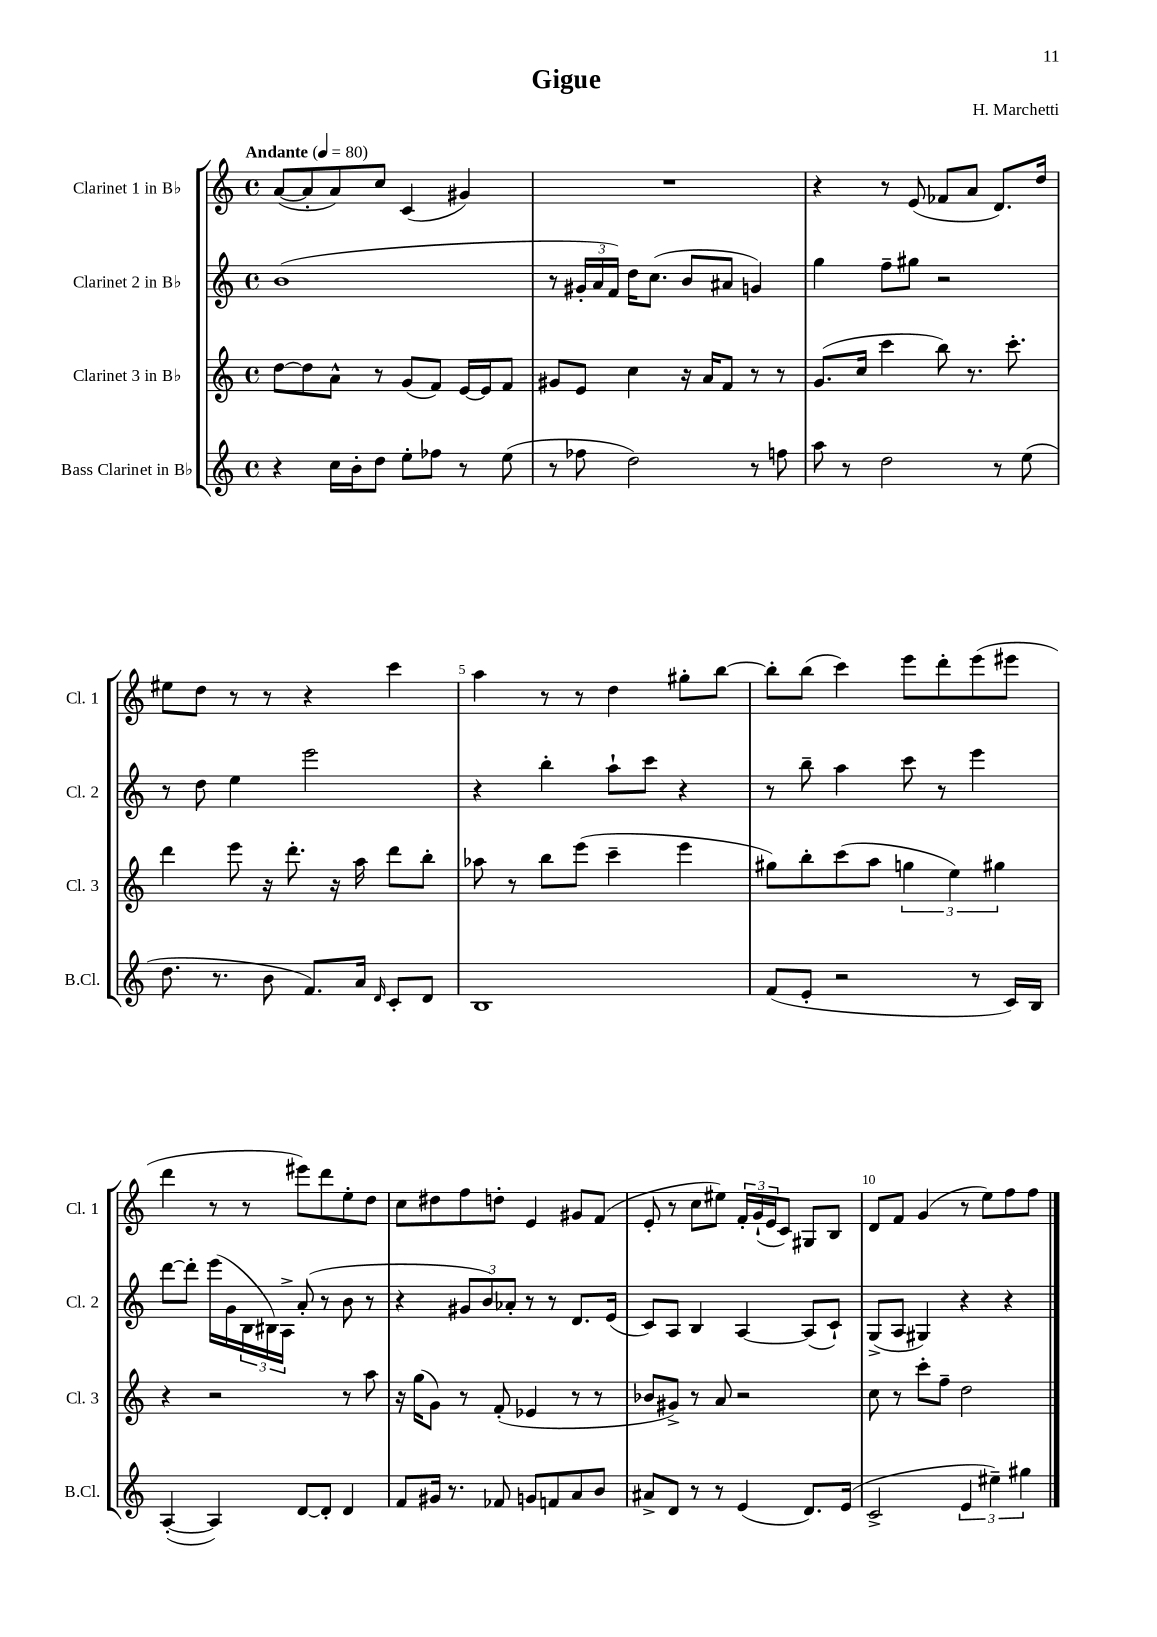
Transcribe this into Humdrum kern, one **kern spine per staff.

**kern	**kern	**kern	**kern
*staff4	*staff3	*staff2	*staff1
*clefG2	*clefG2	*clefG2	*clefG2
*k[]	*k[]	*k[]	*k[]
*M4/4	*M4/4	*M4/4	*M4/4
*met(c)	*met(c)	*met(c)	*met(c)
*MM80	*MM80	*MM80	*MM80
4r	[8dd\L	(1b	([8a/L
.	8dd\]	.	8a'/]
16cc\LL	8a^^\J	.	8a/)
16b'\J	.	.	.
8dd\J	8r	.	8cc/J
8ee'\L	(8g/L	.	(4c/
8ff-\J	8f/J)	.	.
8r	[16e/LL	.	4g#/)
.	16e/]J	.	.
(8ee\	8f/J	.	.
=	=	=	=
8r	8g#/L	8r	1r
8ff-\	8e/J	24g#'/LL	.
.	.	24a/	.
.	.	24f/JJ)	.
2dd\)	4cc\	16dd\LK	.
.	.	(8.cc\J	.
.	16r	8b/L	.
.	16a/LK	.	.
.	8f/J	8a#/J	.
8r	8r	4g/)	.
8ff\	8r	.	.
=	=	=	=
8aa\	(8.g/L	4gg\	4r
8r	.	.	.
.	16cc/Jk	.	.
2dd\	4ccc\	8ff~\L	8r
.	.	8gg#\J	(8e/
.	8bb\)	2r	8f-/L
.	8.r	.	8a/J
8r	.	.	8.d/L)
.	8.ccc'\	.	.
(8ee\	.	.	.
.	.	.	16dd/Jk
=	=	=	=
8.dd\	4ddd\	8r	8ee#\L
.	.	8dd\	8dd\J
8.r	.	.	.
.	8eee\	4ee\	8r
8b\	16r	.	8r
.	8.ddd'\	.	.
8.f/L)	.	2eee\	4r
.	16r	.	.
16a/Jk	16aa\	.	.
16qqd/	.	.	.
8c'/L	8ddd\L	.	4ccc\
8d/J	8bb'\J	.	.
=	=	=	=
1B	8aa-\	4r	4aa\
.	8r	.	.
.	8bb\L	4bb'\	8r
.	(8eee\J	.	8r
.	4ccc~\	8aa`\L	4dd\
.	.	8ccc\J	.
.	4eee\	4r	8gg#'\L
.	.	.	[8bb\J
=	=	=	=
(8f/L	8gg#\L)	8r	8bb'\]L
8e'/J	8bb'\	8bb~\	(8bb\J
2r	(8ccc\	4aa\	4ccc\)
.	8aa\J	.	.
.	6gg\	8ccc\	8eee\L
.	.	8r	8ddd'\
.	6ee\)	.	.
8r	.	4eee\	(8eee\
.	6gg#\	.	.
16c/LL)	.	.	8eee#\J
16B/JJ	.	.	.
=	=	=	=
([4A'/	4r	[8ddd\L	4ddd\
.	.	8ddd'\]J	.
4A/])	2r	(16eee\LL	8r
.	.	16g\	.
.	.	24B\	8r
.	.	24B#\)	.
.	.	24A^\JJ	.
[8d/L	.	(8a'/	8eee#\L)
8d'/]J	.	8r	8ddd\
4d/	8r	8b\	8ee'\
.	8aa\	8r	8dd\J
=	=	=	=
8f/L	16r	4r	8cc\L
.	(16gg\LK	.	.
16g#/Jk	8g\J)	.	8dd#\
8.r	.	.	.
.	8r	12g#/L	8ff\
.	.	12b/)	.
8f-/	(8f'/	.	8dd'\J
.	.	12a-'/J	.
8g/L	4e-/	8r	4e/
8f/	.	8r	.
8a/	8r	8.d/L	8g#/L
8b/J	8r	.	(8f/J
.	.	(16e/Jk	.
=	=	=	=
8a#^/L	8b-/L	8c/L)	8e'/
8d/J	8g#^/J)	8A/J	8r
8r	8r	4B/	8cc\L
8r	8a/	.	8ee#\J)
(4e/	2r	[4A/	24f'/LL
.	.	.	(24g`/
.	.	.	24e/J
.	.	.	8c/J)
8.d/L)	.	(8A/]L	8G#/L
.	.	8c`/J)	8B/J
(16e/Jk	.	.	.
=	=	=	=
2c^/	8cc\	(8G^/L	8d/L
.	8r	8A/J	8f/J
.	8ccc'\L	4G#/)	(4g/
.	8ff~\J	.	.
6e/	2dd\	4r	8r
.	.	.	8ee\L)
6ee#~\)	.	.	.
.	.	4r	8ff\
6gg#\	.	.	.
.	.	.	8ff\J
==	==	==	==
*-	*-	*-	*-
